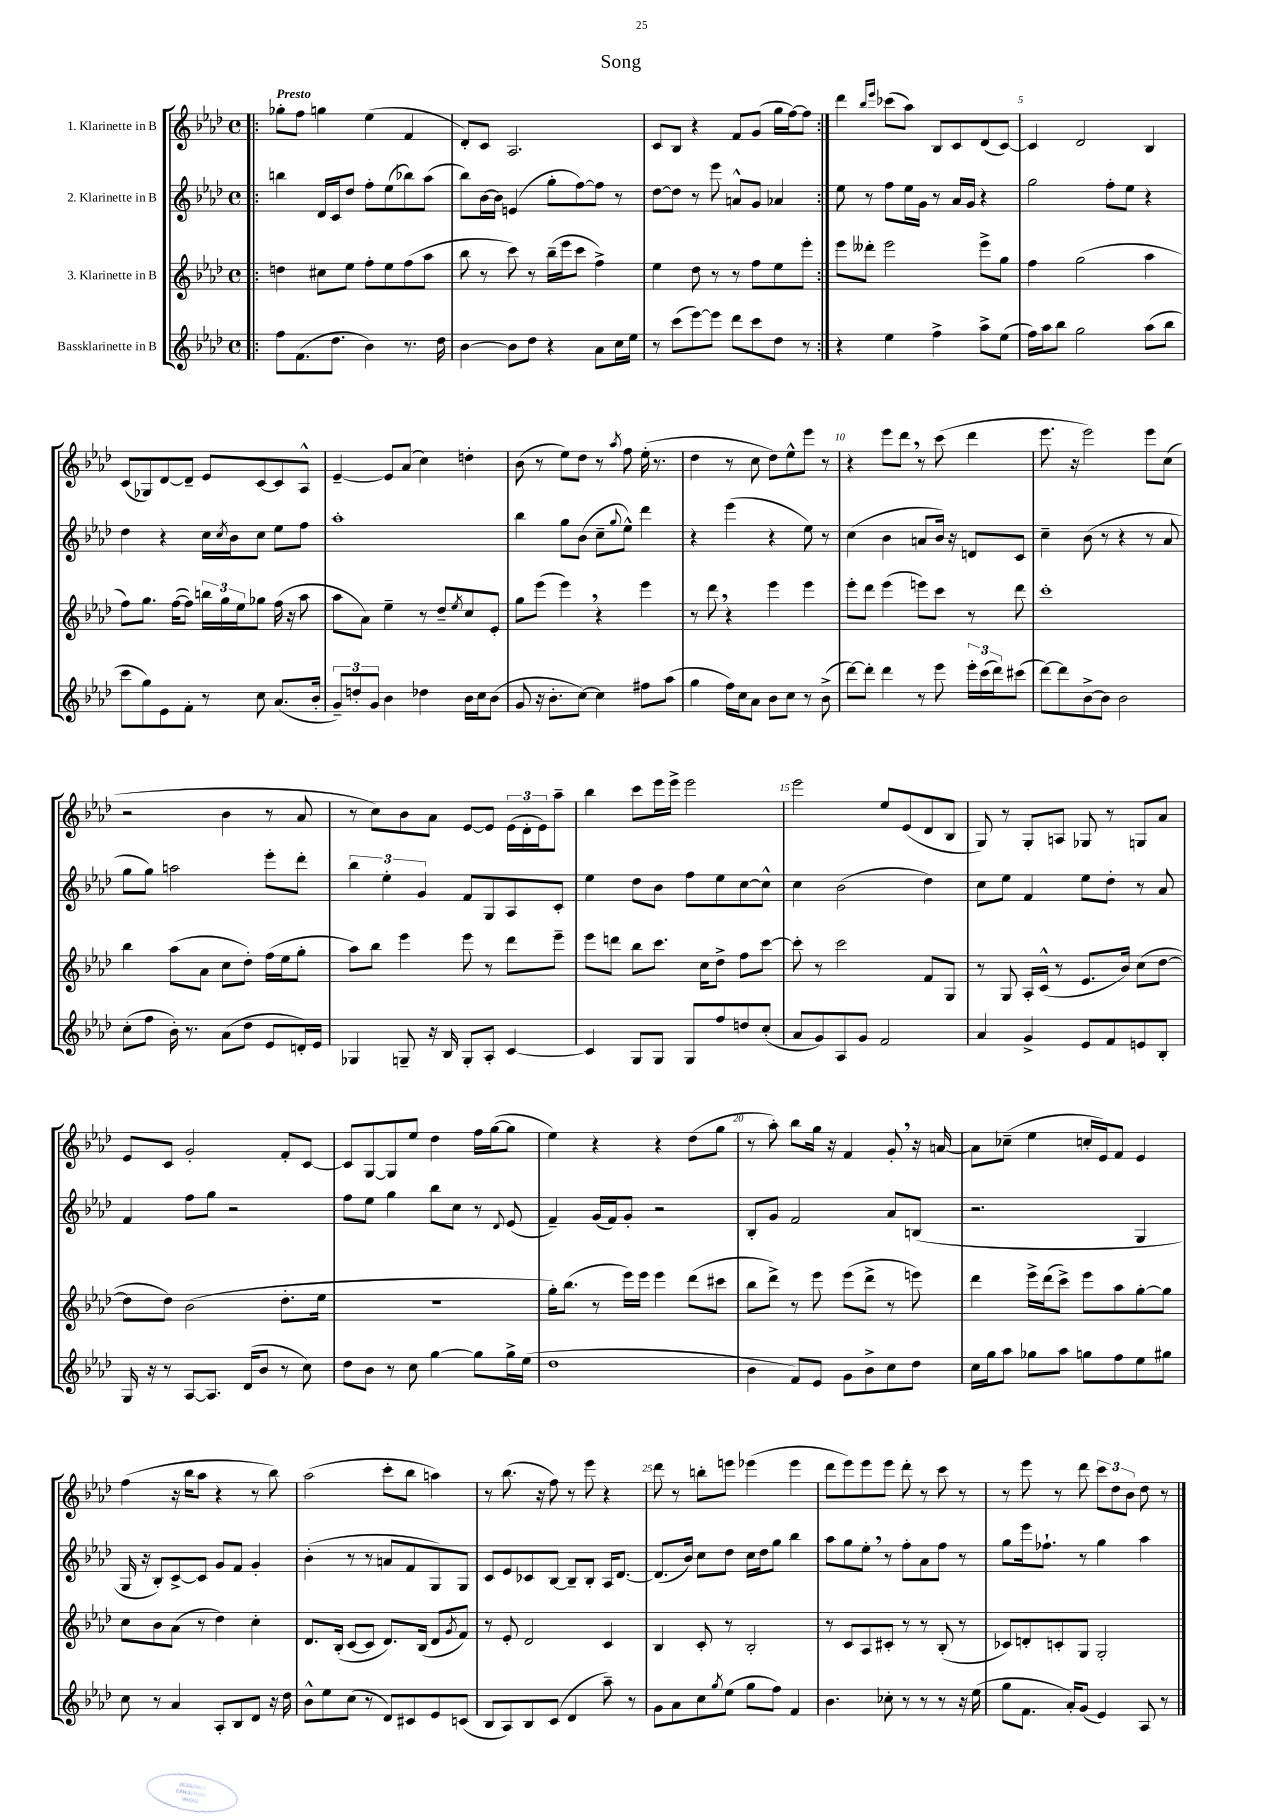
\header { title = "Song" }
<<
\new StaffGroup <<
\new Staff = "s0" \with { instrumentName = "1. Klarinette in B" } {
    \clef treble \key aes \major \defaultTimeSignature \time 4/4 \tempo "Presto"
    \repeat volta 2 { \bar ".|:" ges''8-. f''8 g''4 ees''4( f'4 |
    des'8-.) c'8 aes2. |
    c'8 bes8 r4 f'8 g'8( g''16 f''16~) f''8 | }
    des'''4 \grace { bes''16 ees'''16 } ces'''8( aes''8) bes8 c'8 des'8( c'8~) |
    c'4 des'2 bes4 |
    c'8( ges8) des'8~ des'8-- ees'8 c'8~ c'8 aes8-^ |
    ees'4~-- ees'8 aes'8( c''4) d''4-. |
    bes'8( r8 ees''8) des''8 r8 \acciaccatura { aes''8 } f''8 ees''16-.( r8. |
    des''4 r8 c''8 des''8) ees''8-^ ees'''8 r8 |
    r4 ees'''8 des'''8 \breathe r8 c'''8( des'''4 |
    ees'''8. r16 ees'''2) ees'''8 c''8( |
    r2 bes'4 r8 aes'8 |
    r8 c''8) bes'8 aes'8 ees'8~ ees'8 \tuplet 3/2 { ees'16( des'16-. ees'16) } aes''8-- |
    bes''4 c'''8 ees'''16 ees'''16-> ees'''2 |
    ees'''2 ees''8 ees'8( des'8 bes8 |
    g8) r8 g8-. a8 ges8 r8 g8 aes'8 |
    ees'8 c'8 g'2-. f'8-. c'8~ |
    c'8 g8~ g8 ees''8 des''4 f''16 g''16~( g''8 |
    ees''4) r4 r4 des''8( g''8 |
    r8 aes''8-.) bes''8 g''16 r16 f'4 g'8-. \breathe r16 a'16~ |
    a'8 ces''8--( ees''4 c''16-. ees'16) f'8 ees'4 |
    f''4( r16 bes''16 aes''8 r4 r8 bes''8) |
    aes''2( c'''8-. bes''8 a''4) |
    r8 bes''8.( r16 f''8) r8 ees'''8 r4 |
    des'''8 r8 b''8-. e'''8 ees'''4( ees'''4 |
    des'''8 ees'''8) ees'''8 ees'''8 des'''8-. r8 c'''8 r8 |
    r8 ees'''8 r8 des'''8 \tuplet 3/2 { c'''8 des''8 bes'8 } des''8 r8 \bar "|." |
}
\new Staff = "s1" \with { instrumentName = "2. Klarinette in B" } {
    \clef treble \key aes \major \defaultTimeSignature \time 4/4
    \repeat volta 2 { \bar ".|:" b''4 des'16 c'16 des''8 f''8-. ees''8( bes''8) aes''8( |
    bes''8) bes'16~ bes'16 e'4( g''8-. f''8~) f''8 r8 |
    des''8~ des''8 r8 ees'''8 a'8-^ g'8 aes'4 | }
    ees''8 r8 f''8 ees''16 g'16 r8 aes'16 g'16 r4 |
    g''2 f''8-. ees''8 r4 |
    des''4 r4 c''16 \acciaccatura { c''8 } bes'16 c''8 ees''8 f''8 |
    aes''1-. |
    bes''4 g''8 bes'8( c''8-- \appoggiatura { g''8 } ees''8-^) des'''4 |
    r4 ees'''4( r4 ees''8) r8 |
    c''4( bes'4 a'8 bes'16) r16 d'8 c'8 |
    c''4-- bes'8( r8 r4 r8 aes'8 |
    g''8 g''8) a''2 ees'''8-. des'''8-. |
    \tuplet 3/2 { bes''4 ees''4-. g'4 } f'8 g8 aes8 c'8-. |
    ees''4 des''8 bes'8 f''8 ees''8 c''8~ c''8-^ |
    c''4 bes'2( des''4) |
    c''8 ees''8 f'4 ees''8 des''8-. r8 aes'8 |
    f'4 f''8 g''8 r2 |
    f''8 ees''8 g''4 bes''8 c''8 r8 \appoggiatura { des'8 } ees'8( |
    f'4--) g'16( f'16) g'8-. r2 |
    bes8-. g'8 f'2 aes'8 b8( |
    r2. g4 |
    g16 r16 bes8-.) c'8~-> c'8 g'8 f'8 g'4-. |
    bes'4-.( r8 r8 a'8 f'8 g8) g8 |
    c'8 ees'8 ces'8 bes8~ bes8-- bes8-. aes16 des'8.~ |
    des'8.( bes'16) c''8 des''8 c''16 des''16 g''8 bes''4 |
    aes''8 g''8 ees''8-. \breathe r8 f''8-. aes'8 f''8 r8 |
    g''8 ees'''16 fes''8.-! r8 g''4 aes''4 \bar "|." |
}
\new Staff = "s2" \with { instrumentName = "3. Klarinette in B" } {
    \clef treble \key aes \major \defaultTimeSignature \time 4/4
    \repeat volta 2 { \bar ".|:" d''4 cis''8 ees''8 f''8-. ees''8 f''8( aes''8 |
    bes''8 r8 c'''8) r8 bes''16--( ees'''16 c'''8 f''4->) |
    ees''4 des''8 r8 r8 f''8 ees''8 ees'''8-. | }
    ees'''8 deses'''8-. ees'''2 ees'''8-> g''8 |
    f''4 g''2( aes''4 |
    f''8) g''8. f''16~( f''8) \tuplet 3/2 { b''16 g''16 ees''16 } ges''8 f''16( r16 aes''8 |
    aes''8 aes'8) ees''4-- r8 des''8-- \acciaccatura { ees''8 } c''8 ees'8-. |
    g''8 ees'''8( ees'''4) \breathe r4 ees'''4 |
    r8 des'''8 \breathe r4 ees'''4 ees'''4 |
    ees'''8-. des'''8 ees'''4( e'''8) c'''8 r8 des'''8 |
    c'''1-. |
    bes''4 aes''8( aes'8 c''8 des''8-.) f''16( ees''16 g''8-. |
    aes''8) bes''8 ees'''4 ees'''8 r8 des'''8 ees'''8-- |
    ees'''8 d'''8 bes''8 c'''8. c''16 des''8-> f''8 c'''8~ |
    c'''8-. r8 c'''2 f'8 g8 |
    r8 g8 aes16-. c'16-^( r8 ees'8. bes'16) c''8( des''8~ |
    des''8 des''8) bes'2( des''8.-. ees''16 |
    R1 |
    g''16-.) bes''8.( r8 ees'''16) ees'''16 ees'''4 des'''8( cis'''8 |
    bes''8 des'''8->) r8 ees'''8 ees'''8( des'''8-> r8 e'''8) |
    des'''4 ees'''16-> des'''16( c'''8->) ees'''8 aes''8 g''8~-. g''8 |
    c''8 bes'8 aes'8( r8 des''4) c''4-. |
    des'8. bes16-.( c'8~ c'8 des'8.) bes16( des'8 \acciaccatura { g'8 } f'8) |
    r8 ees'8-. des'2 c'4 |
    bes4 c'8-. r8 bes2-. |
    r8 c'8 aes8 cis'8-. r8 r8 bes8-.( r8 |
    ces'8) d'8-. c'8-. g8 g2-. \bar "|." |
}
\new Staff = "s3" \with { instrumentName = "Bassklarinette in B" } {
    \clef treble \key aes \major \defaultTimeSignature \time 4/4
    \repeat volta 2 { \bar ".|:" f''8 f'8.( des''8. bes'4) r8. des''16 |
    bes'4~ bes'8 des''8 r4 aes'8 c''16 ees''16 |
    r8 c'''8( ees'''8~) ees'''8 des'''8 c'''8 des''8 r8 | }
    r4 ees''4 f''4-> aes''8-> ees''8( |
    f''16) aes''16 bes''8 g''2 aes''8( bes''8 |
    c'''8 g''8) ees'8 f'8-. r8 c''8 aes'8.( bes'16-. |
    \tuplet 3/2 { g'8--) d''8-. g'8 } bes'4 des''4 bes'16 c''16 bes'8( |
    g'8 r16 bes'8.-. c''8~) c''4 fis''8 aes''8( |
    g''4 f''16) c''16 aes'8 bes'8 c''8 r8 bes'8->( |
    des'''8~) des'''8-. des'''4 r8 ees'''8 \tuplet 3/2 { ees'''16-. c'''16( des'''16) } cis'''8( |
    des'''8~) des'''8 bes'8~-> bes'8 bes'2 |
    c''8-.( f''8 bes'16-.) r8. aes'8( des''8 ees'8 d'16-.) ees'16 |
    ges4 g8-- r16 bes16 g8-. aes8-. c'4~ |
    c'4 g8 g8 g8 f''8 d''8 c''8-.( |
    aes'8 g'8) aes8 g'8 f'2 |
    aes'4 g'4-> ees'8 f'8 e'8 bes8-. |
    g16 r16 r8 aes8~ aes8. des'16( bes'8 r8 c''8) |
    des''8 bes'8 r8 c''8 g''4~ g''8 g''16-> ees''16( |
    des''1 |
    bes'4 f'8) ees'8 g'8 bes'8-> c''8 des''8 |
    c''16 g''16 aes''8 ges''8 aes''8 g''8 f''8 ees''8 gis''8 |
    c''8 r8 aes'4 aes8-. bes8 des'8 r16 des''16 |
    bes'8-^ ees''8 c''8( r8 des'8) cis'8 ees'8 c'8( |
    bes8 aes8) bes8 c'8( des'4 aes''8--) r8 |
    g'8 aes'8 c''8 \acciaccatura { g''8 } ees''8( g''8 f''8) f'4 |
    bes'4. ces''8-. r8 r8 r8 r16 ees''16( |
    g''8 f'8. aes'16-.) g'8( ees'4) aes8 r8 \bar "|." |
}
>>
>>
\layout { \context { \Score \override BarNumber.break-visibility = ##(#f #t #t) barNumberVisibility = #(every-nth-bar-number-visible 5) } }
